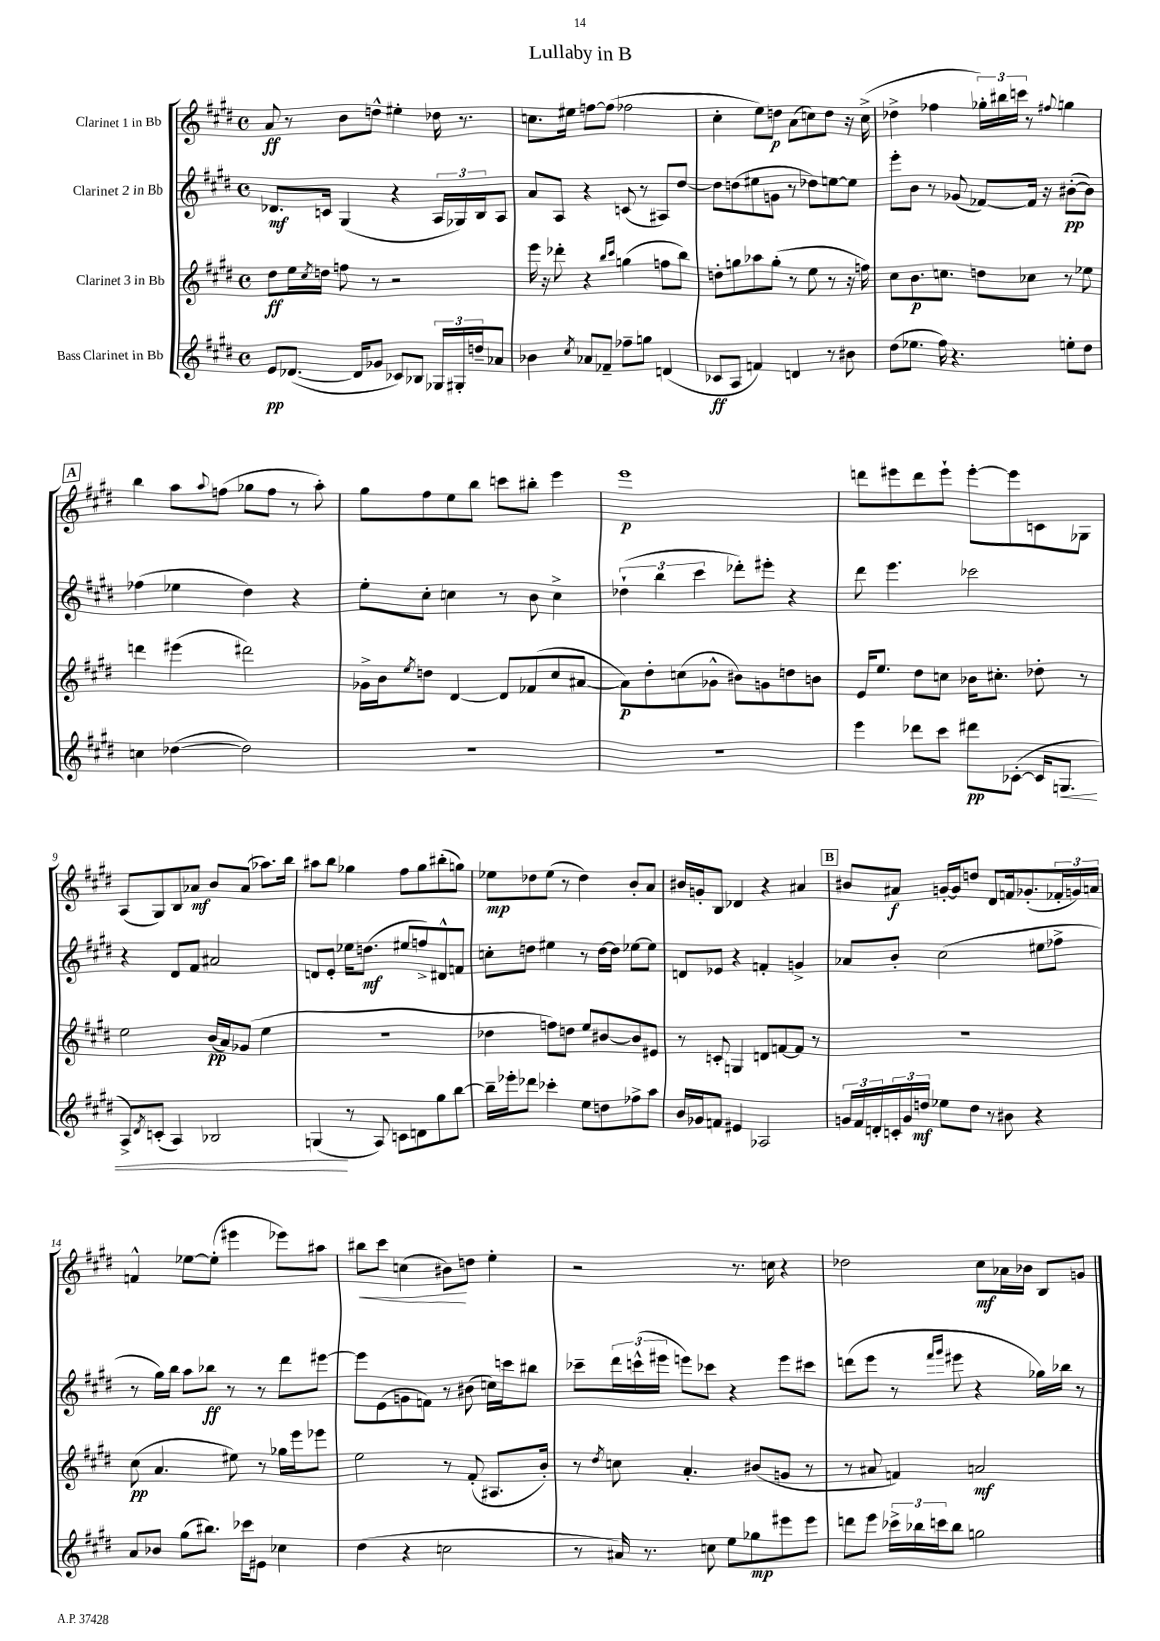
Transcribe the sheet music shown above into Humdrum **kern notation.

**kern	**kern	**kern	**kern
*staff4	*staff3	*staff2	*staff1
*clefG2	*clefG2	*clefG2	*clefG2
*k[f#c#g#d#]	*k[f#c#g#d#]	*k[f#c#g#d#]	*k[f#c#g#d#]
*M4/4	*M4/4	*M4/4	*M4/4
*met(c)	*met(c)	*met(c)	*met(c)
8e	8dd#	8.d-	8a
([8.d-	16ee	.	8r
.	8qcc#	.	.
.	16dd	16c	.
.	8ff	(4G#	8b
16d-]	.	.	.
8g-	8r	.	8dd^^
8c-)	2r	4r	4ee#'
8B-	.	.	.
24G-	.	24A	16dd-
24G#'	.	24G-)	.
.	.	.	8.r
24dd~	.	24B	.
8a-	.	8A	.
=	=	=	=
4b-	16eee	8a	8.cc
.	16r	.	.
.	8ddd-'	8A	.
.	.	.	16ee#
8qcc#	.	.	.
8a-	4r	4r	[8ff
8f-~	.	.	(8ff]
.	16qqbb	.	.
.	16qqccc#	.	.
8ff-~	(4gg	(8c	2ff-
8gg	.	8r	.
(4d	8ff	8A#)	.
.	8bb)	[8dd#	.
=	=	=	=
8c-	8dd'	8dd#]	4cc#'
8A	8gg	(8dd	.
4f)	8aa-	8ee#	8ee)
.	(8gg'	8g	8dd
4d	8r	8r	(8a
.	8ee	8dd-)	8cc)
8r	8r	[8ee	8dd
8b#	16r	8ee]	16r
.	16ff)	.	(16cc^
=	=	=	=
(8dd#	8cc#	8eee'	4dd-^
8.ee-	8.b	8b	.
.	.	8r	4ff-
16ff#)	8.cc	.	.
4.r	.	(8g-	.
.	8dd	[8f-)	24gg-')
.	.	.	24bb#
.	.	.	24ccc
.	8cc-	16f-]	8r
.	.	16r	.
.	.	.	8qqff#
8ee'	8r	([8b#'	4gg
8dd#	8ee-	8b#])	.
=	=	=	=
4cc	4ddd	(4ff-	4bb
([4dd-	(4eee#	4ee-	8aa
.	.	.	8qqaa
.	.	.	(8ff
2dd-])	2ddd#)	4dd#)	8gg-
.	.	.	8ff
.	.	4r	8r
.	.	.	8aa')
=	=	=	=
1r	16g-^	8ee'	8gg#
.	16b	.	.
.	8qee	.	.
.	8dd	8cc#'	8ff#
.	[4d#	4cc	8ee
.	.	.	8bb
.	8d#]	8r	8ccc
.	(8f-	8b	8bb#'
.	8cc#	4cc^	4eee
.	[8a#	.	.
=	=	=	=
1r	8a#])	(6dd-`	1eee
.	8dd#'	.	.
.	.	6bb	.
.	(8cc	.	.
.	.	6ccc#	.
.	8g-^^	.	.
.	8b#)	8ddd-')	.
.	8g	8eee#'	.
.	8dd	4r	.
.	8b	.	.
=	=	=	=
4eee	16e	8ddd#	8ddd
.	8.ee	.	.
.	.	4.eee	8eee#
8ddd-	8dd#	.	8ddd
8ccc#	8cc	.	8eee#`
8ddd#	16b-	2ccc-	[8eee#'
.	8.cc#'	.	.
([8c-'	.	.	8eee#]
16c-]	8dd-'	.	8c
8.G	.	.	.
.	8r	.	8G-
=	=	=	=
8A^)	2ee	4r	(8A
8qd#	.	.	.
(8c'	.	.	8G#)
4A)	.	8d#	8B
.	.	8f#	8a-
2B-	(16b	2a#	8b
.	16a)	.	.
.	(8g-	.	(8a-
.	4ee	.	8.aa-)
.	.	.	16bb
=	=	=	=
(4G	1r	8d	8aa#
.	.	8e'	8bb
8r	.	16ee-	4gg-
.	.	(8.dd	.
8A)	.	.	.
8c	.	8ee#	8ff#
8d	.	8ff^)	8gg-
8gg#	.	8d#^^	(8bb#'
[8bb	.	8f	8gg)
=	=	=	=
16bb~]	4dd-	8cc'	8ee-
16eee-'	.	.	.
8ddd-	.	8dd	8dd-
4ccc-'	8ff)	4ee#	(8ee-
.	8dd	.	8r
8ee	8ee	8r	4dd-)
8dd	[8b#	[16dd	.
.	.	16dd]	.
8ff-^	8b#]	[8ee-	8b'
8aa	8e#	8ee-]	8a
=	=	=	=
16b	8r	8d	16b#
16g-	.	.	16g'
8f	8c'	8e-	8B
4e#	4G	4r	4d-
2A-	8d	4f'	4r
.	[8f	.	.
.	8f]	4g^	4a#
.	8r	.	.
=	=	=	=
24g	1r	8a-	8b#
24f#	.	.	.
24d'	.	.	.
24c'	.	8b'	8a#
24g	.	.	.
24dd	.	.	.
8ee-	.	(2cc#	[16g'
.	.	.	16g]
8dd	.	.	8dd
8r	.	.	8d#
8b#	.	.	16f
.	.	.	(8.g-'
4r	.	8ee#	.
.	.	8ff-^	24f-'
.	.	.	24g)
.	.	.	24a
=	=	=	=
8a	(8cc#	8r	4f^^
8b-	4.a	16gg#)	.
.	.	16bb	.
(8gg#	.	8aa	[8ee-
8.bb#)	.	8bb-	(8ee-']
.	8ee#)	8r	4eee#
16ccc-	.	.	.
8e#	8r	8r	.
4cc-	16gg-	8ddd#	8eee-)
.	16eee	.	.
.	8eee-	[8eee#	8aa#
=	=	=	=
(4dd#	2ee	8eee#]	8bb#
.	.	(8e	8ccc#
4r	.	8g	(4cc
.	.	8f)	.
2cc	8r	8r	8b#)
.	(8f#'	(8b#	8dd
.	8.A#	16cc)	4ee'
.	.	16ccc	.
.	.	8bb#	.
.	16b')	.	.
=	=	=	=
8r	8r	8ccc-~	2r
.	8qdd#	.	.
16a#)	8cc	24ddd#	.
.	.	(24ccc^^	.
8.r	.	.	.
.	.	24eee#	.
.	4.a'	8eee)	.
8cc	.	8ccc-	.
8ee	.	4r	8.r
8gg-	(8b#	.	.
.	.	.	16cc
8eee#	8g	8eee	4r
8eee#	8r	8ccc#	.
=	=	=	=
8ddd	8r	(8ddd	2dd-
8eee	8a#	8eee	.
24ccc-^	4f)	8r	.
24bb-	.	.	.
24ccc	.	.	.
.	.	16qqfff#	.
.	.	16qqggg#	.
8bb-	.	8eee#	.
2gg	2a	4r	8cc#
.	.	.	16a-
.	.	.	16b-
.	.	16gg-)	8B
.	.	16bb-	.
.	.	8r	8g
==	==	==	==
*-	*-	*-	*-
